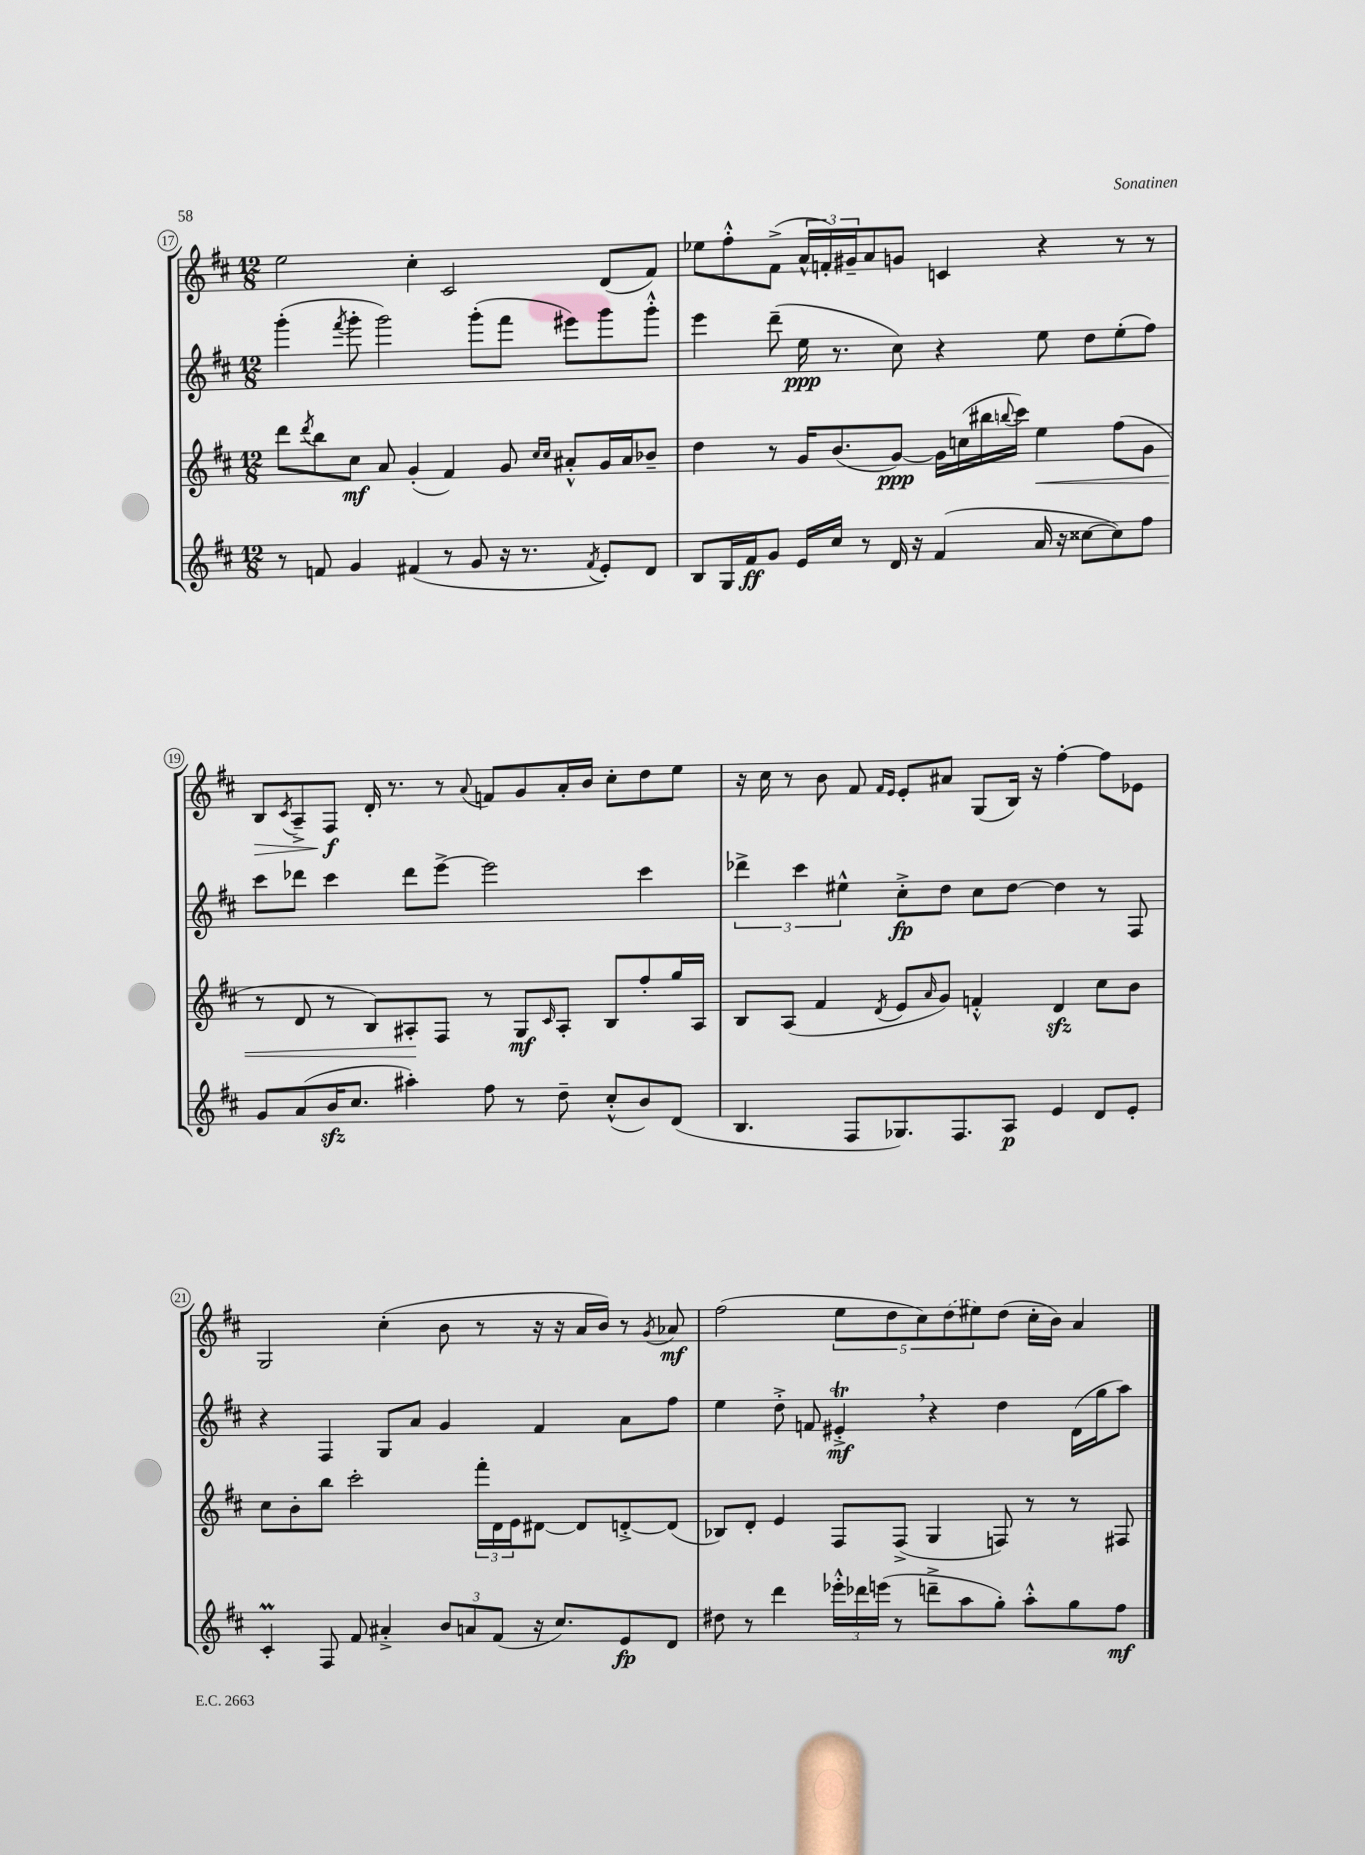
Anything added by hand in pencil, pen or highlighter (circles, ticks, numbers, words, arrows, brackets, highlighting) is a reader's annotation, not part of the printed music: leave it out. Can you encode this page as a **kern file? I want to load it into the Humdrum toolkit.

**kern	**kern	**kern	**kern
*staff4	*staff3	*staff2	*staff1
*clefG2	*clefG2	*clefG2	*clefG2
*k[f#c#]	*k[f#c#]	*k[f#c#]	*k[f#c#]
*M12/8	*M12/8	*M12/8	*M12/8
8r	8ddd	(4ggg'	2ee
.	8qddd	.	.
8f	8bb	.	.
.	.	8qfff#	.
4g	8cc#	8ggg'	.
.	8a	2ggg)	.
(4f#	(4g'	.	4cc#'
8r	4f#)	.	2c#
8g	.	(8ggg'	.
16r	8g	8fff#	.
8.r	.	.	.
.	16qqcc#	.	.
.	16qqcc#	.	.
.	8a#'^^	8eee#)	.
8qf#	.	.	.
8e')	16g	8ggg	(8d
.	16a#	.	.
8d	8b-~	8ggg'^^	8f#)
=	=	=	=
8B	4dd	4eee	8ee-
16G	.	.	8ff#'^^
16f#	.	.	.
8g	8r	(8ddd~	(8f#^
16e	16g	16ee	24a^^
.	.	.	24f')
16cc#	(8.b	8.r	.
.	.	.	24g#~
8r	.	.	8a
16d	[8g)	8cc#)	8g
16r	.	.	.
(4f#	16g]	4r	4c
.	(16cc	.	.
.	16bb#	.	.
.	8qqbb	.	.
.	16ccc#)	.	.
16a	4ee	8ee	4r
16r	.	.	.
[8cc##	.	8dd	.
8cc##])	(8ff#	(8ee'	8r
8ff#	8g	8ff#)	8r
=	=	=	=
8g	8r	8ccc#	8B
.	.	.	8qc#
(8a	8d	8ddd-	8A~^
16b	8r	4ccc#	8F#
8.cc#	.	.	.
.	8B)	.	16d'
.	.	.	8.r
4aa#')	8A#'	8ddd-	.
.	8F#	[8eee^	8r
.	.	.	8qqa
8ff#	8r	2eee]	8f
8r	8G	.	8g
.	16qqc#	.	.
8dd~	8A#'	.	16a'
.	.	.	16b
(8cc#'^^	8B	.	8cc#'
8b)	8ff#'	4ccc#	8dd
(8d	16gg	.	8ee
.	16A#	.	.
=	=	=	=
4.B	8B	6ddd-^	16r
.	.	.	16cc#
.	(8A	.	8r
.	.	6ccc#	.
.	4f#	.	8b
.	.	6ee#^^	.
8F#	.	.	8f#
.	.	.	16qqf#
.	8qd	.	16qqe
8.G-)	8e	8cc#'^	8e'
.	16qqa	.	.
.	8g)	8dd	8a#
8.F#	.	.	.
.	4f'^^	8cc#	(8G
8A	.	[8dd	16B)
.	.	.	16r
4e	4d	4dd]	[4ff#'
8d	8cc#	8r	8ff#]
8e'	8b	8F#	8e-
=	=	=	=
4c#'	8cc#	4r	2G
.	8b'	.	.
8F#	8bb	4F#	.
8f#	2ccc#'	.	.
4a#'^	.	8G	(4cc#'
.	.	8a	.
12b	.	4g	8b
12a	.	.	.
.	24fff#'	.	8r
(12f#	24d	.	.
.	24e	.	.
16r	[8d#	4f#	16r
8.cc#)	.	.	16r
.	8d#]	.	16a
.	.	.	16b)
8e	[8d'^	8a	8r
.	.	.	8qg
8d	(8d]	8ff#	8a-
=	=	=	=
8dd#	8B-)	4ee	(2ff#
8r	8d'	.	.
4ddd	4e	8dd'^	.
.	.	8f	.
24eee-'^^	8F#	4e#'^	10ee
24ddd-	.	.	.
(24eee	.	.	.
.	.	.	10dd
8r	(8F#^	.	.
.	.	.	10cc#)
8ddd~^	4G	4r	.
.	.	.	(10dd
8aa	.	.	.
.	.	.	10ee#)
8gg')	8F)	4dd	(8dd
8aa'^^	8r	.	16cc#'
.	.	.	16b)
8gg	8r	(16d	4a
.	.	16gg	.
8ff#	8F#	8aa)	.
==	==	==	==
*-	*-	*-	*-
